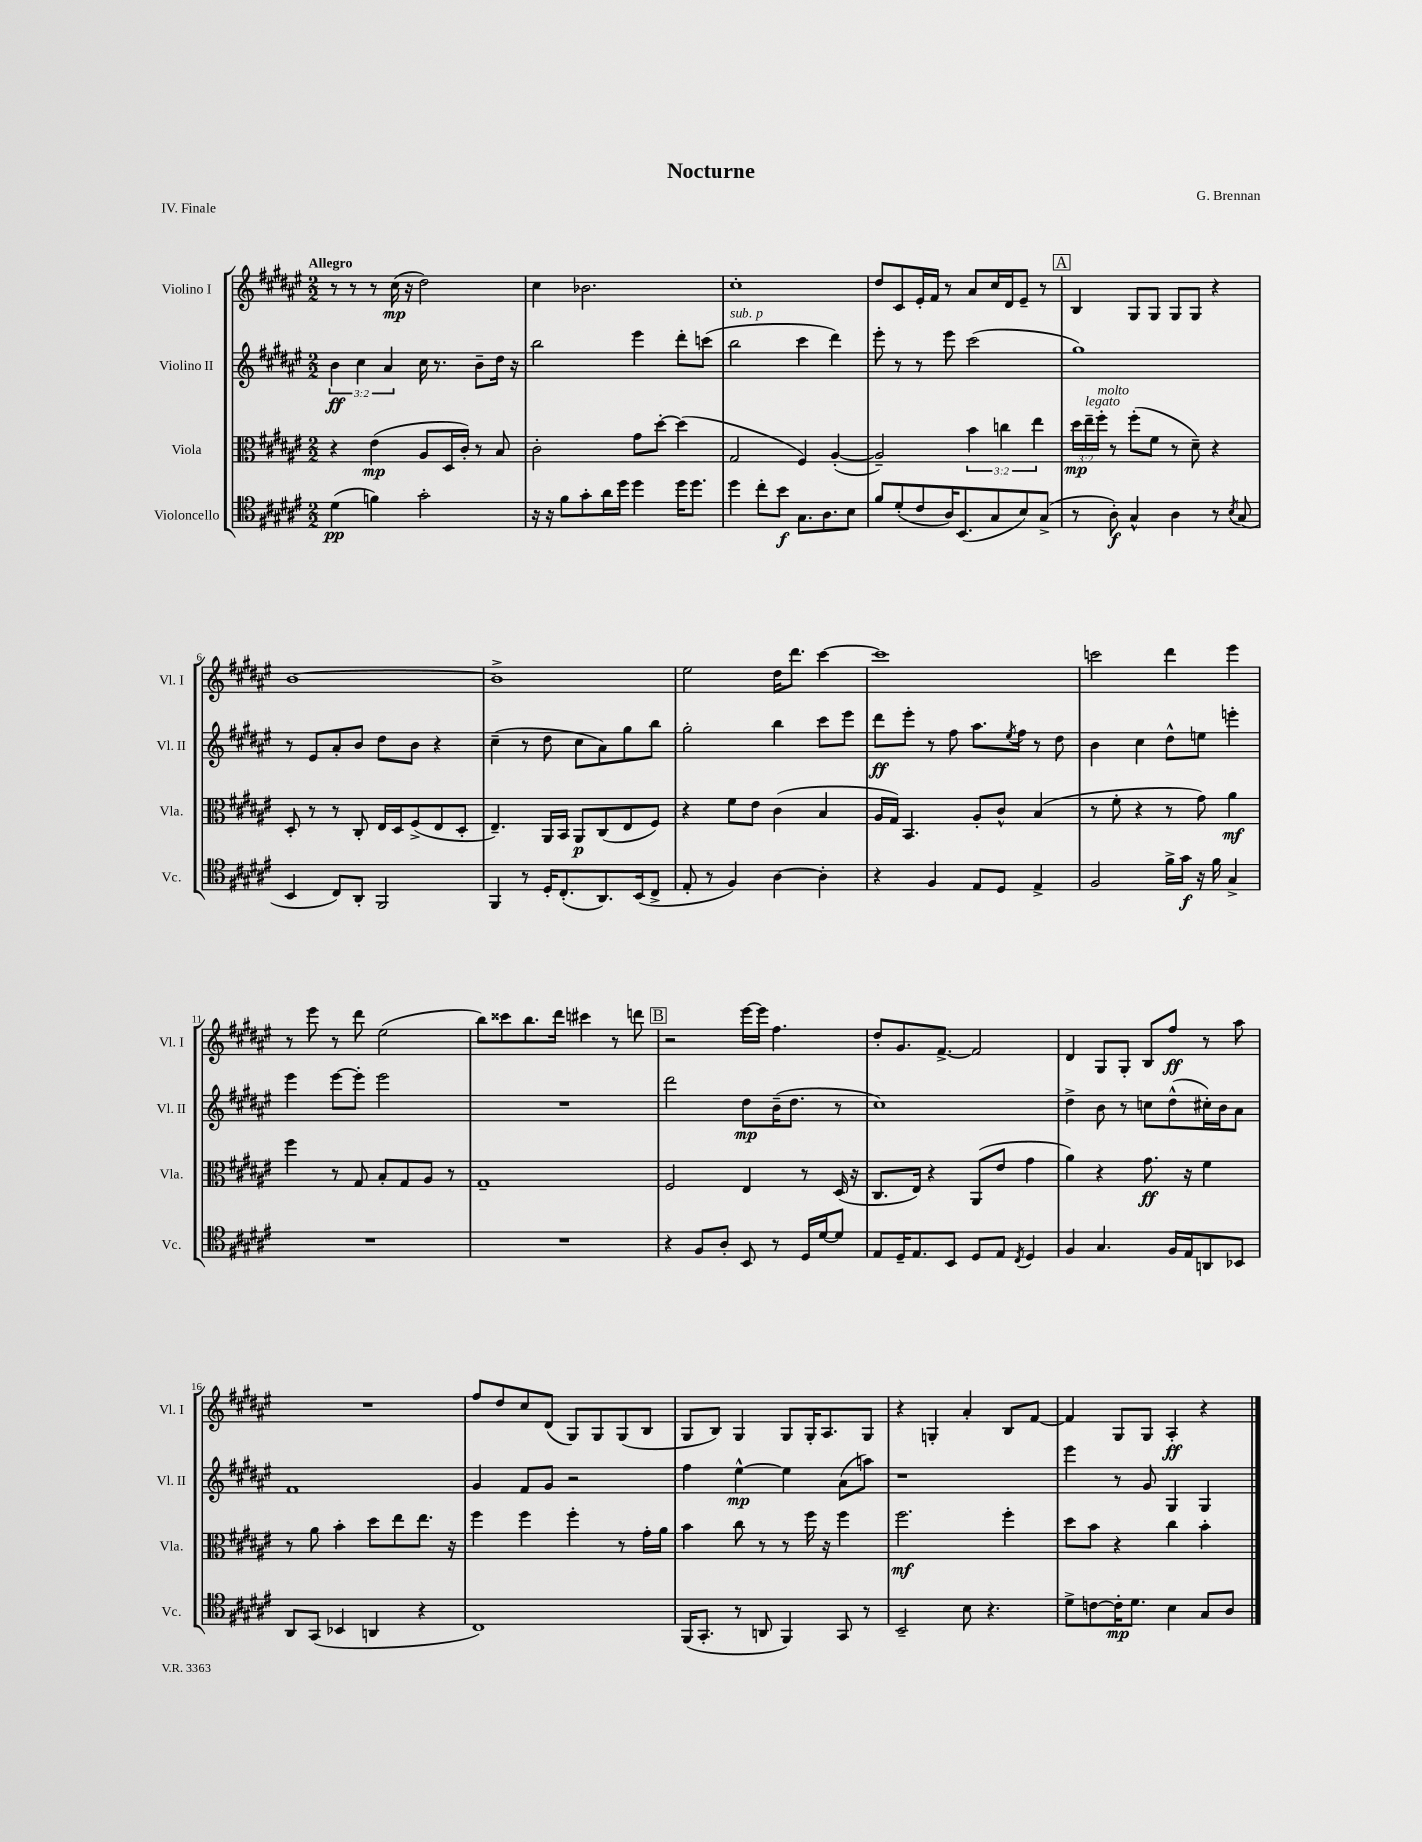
\header { title = "Nocturne" composer = "G. Brennan" piece = "IV. Finale" }
<<
\new StaffGroup <<
\new Staff = "s0" \with { instrumentName = "Violino I" shortInstrumentName = "Vl. I" } {
    \clef treble \key fis \major \numericTimeSignature \time 2/2 \tempo "Allegro"
    r8 r8 r8 cis''16\mp( r16 dis''2) |
    cis''4 bes'2. |
    cis''1-. |
    dis''8 cis'8 eis'16-. fis'16 r8 ais'8 cis''16 dis'16 eis'8-- r8 |
    \mark \markup { \box "A" } b4 gis8 gis8 gis8 gis8 r4 |
    b'1~ |
    b'1-> |
    eis''2 dis''16 dis'''8. cis'''4~ |
    cis'''1 |
    c'''2 dis'''4 eis'''4 |
    r8 eis'''8 r8 dis'''8 eis''2( |
    b''8) cisis'''8 b''8. dis'''16 cis'''4 r8 d'''8 |
    \mark \markup { \box "B" } r2 eis'''16~ eis'''16 fis''4. |
    dis''8-. gis'8. fis'8.~-> fis'2 |
    dis'4 gis8 gis8-. b8 fis''8\ff r8 ais''8 |
    R1 |
    fis''8 dis''8 cis''8 dis'8( gis8) gis8 gis8( b8 |
    gis8 b8) gis4 gis8 gis16-. ais8. gis8 |
    r4 g4-. ais'4-. b8 fis'8~ |
    fis'4 gis8 gis8 ais4-.\ff r4 \bar "|." |
}
\new Staff = "s1" \with { instrumentName = "Violino II" shortInstrumentName = "Vl. II" } {
    \clef treble \key fis \major \numericTimeSignature \time 2/2 \override Staff.TupletNumber.text = #tuplet-number::calc-fraction-text
    \tuplet 3/2 { b'4\ff cis''4 ais'4 } cis''16 r8. b'8-- dis''16 r16 |
    b''2 eis'''4 dis'''8-. c'''8( |
    b''2^\markup { \italic "sub. p" } cis'''4 dis'''4) |
    eis'''8-. r8 r8 eis'''8 cis'''2( |
    \mark \markup { \box "A" } gis''1) |
    r8 eis'8 ais'8-. b'8 dis''8 b'8 r4 |
    cis''4--( r8 dis''8 cis''8 ais'8) gis''8 b''8 |
    gis''2-. b''4 cis'''8 eis'''8 |
    dis'''8\ff eis'''8-. r8 fis''8 ais''8. \acciaccatura { eis''8 } fis''16 r8 dis''8 |
    b'4 cis''4 dis''8-^ e''8 e'''4-. |
    eis'''4 eis'''8~ eis'''8-. eis'''2 |
    R1 |
    \mark \markup { \box "B" } dis'''2 dis''8\mp b'16--( dis''8. r8 |
    cis''1) |
    dis''4-> b'8 r8 c''8 dis''8-^( cis''16-.) b'16 ais'8 |
    fis'1 |
    gis'4 fis'8 gis'8 r2 |
    fis''4 eis''4~-^\mp eis''4 ais'8( a''8) |
    r1 |
    eis'''4 r8 gis'8 gis4 gis4 \bar "|." |
}
\new Staff = "s2" \with { instrumentName = "Viola" shortInstrumentName = "Vla." } {
    \clef alto \key fis \major \numericTimeSignature \time 2/2 \override Staff.TupletNumber.text = #tuplet-number::calc-fraction-text
    r4 eis'4\mp( ais8 dis16 cis'16-.) r8 b8 |
    cis'2-. gis'8 dis''8~-. dis''4( |
    gis2 fis4) ais4~-.( |
    ais2--) \tuplet 3/2 { b'4 c''4 eis''4 } |
    \mark \markup { \box "A" } \tuplet 3/2 { dis''16\mp eis''16--^\markup { \italic "legato" } fis''16-.^\markup { \italic "molto" } } r8 fis''8-.( fis'8 r8 dis'8--) r4 |
    dis8-. r8 r8 cis8-. eis16 dis16 fis8->( eis8 dis8-. |
    eis4.--) ais,16 b,16 ais,8\p cis8( eis8 fis8) |
    r4 fis'8 eis'8 cis'4( b4 |
    ais16 gis16) b,4. ais8-. cis'8-^ b4( |
    r8 fis'8-. r4 r8 gis'8) ais'4\mf |
    fis''4 r8 gis8 b8-. gis8 ais8 r8 |
    gis1-- |
    \mark \markup { \box "B" } fis2 eis4 r8 dis16( r16 |
    cis8. eis16) r4 ais,8( eis'8 gis'4 |
    ais'4) r4 gis'8.\ff r16 fis'4 |
    r8 ais'8 b'4-. dis''8 eis''8 eis''8. r16 |
    fis''4 fis''4 fis''4-. r8 gis'16-. ais'16 |
    b'4 cis''8 r8 r8 fis''16 r16 fis''4 |
    fis''2.\mf fis''4-. |
    dis''8 b'8 r4 cis''4 b'4-. \bar "|." |
}
\new Staff = "s3" \with { instrumentName = "Violoncello" shortInstrumentName = "Vc." } {
    \clef tenor \key fis \major \numericTimeSignature \time 2/2
    dis'4\pp( f'4) gis'2-. |
    r16 r16 fis'8 gis'8-. ais'16 dis''16 dis''4 dis''16 dis''8. |
    dis''4 cis''8-. b'8\f gis8. ais8. b8 |
    fis'8 dis'8-.( cis'8 ais16) b,8.( gis8 b8) gis8->( |
    \mark \markup { \box "A" } r8 ais8-.\f) gis4-^ ais4 r8 \acciaccatura { b8 } gis8( |
    b,4 cis8) ais,8-. fis,2 |
    fis,4 r8 dis16-. cis8.-.( ais,8.) b,16( cis8-> |
    eis8-. r8 fis4) ais4~ ais4-. |
    r4 fis4 eis8 dis8 eis4-> |
    fis2 fis'16-> gis'16\f r16 fis'16 gis4-> |
    R1 |
    R1 |
    \mark \markup { \box "B" } r4 fis8 ais8-. b,8 r8 dis16 dis'16~ dis'8 |
    eis8 dis16-- eis8. b,8 dis8 eis8 \acciaccatura { cis8 } dis4 |
    fis4 gis4. fis16 eis16 a,8 bes,8 |
    ais,8 gis,8( bes,4 a,4 r4 |
    cis1) |
    fis,16( gis,8.-. r8 a,8 fis,4) gis,8 r8 |
    b,2-- b8 r4. |
    dis'8-> c'8~ c'16-.\mp dis'8. b4 gis8 ais8 \bar "|." |
}
>>
>>
